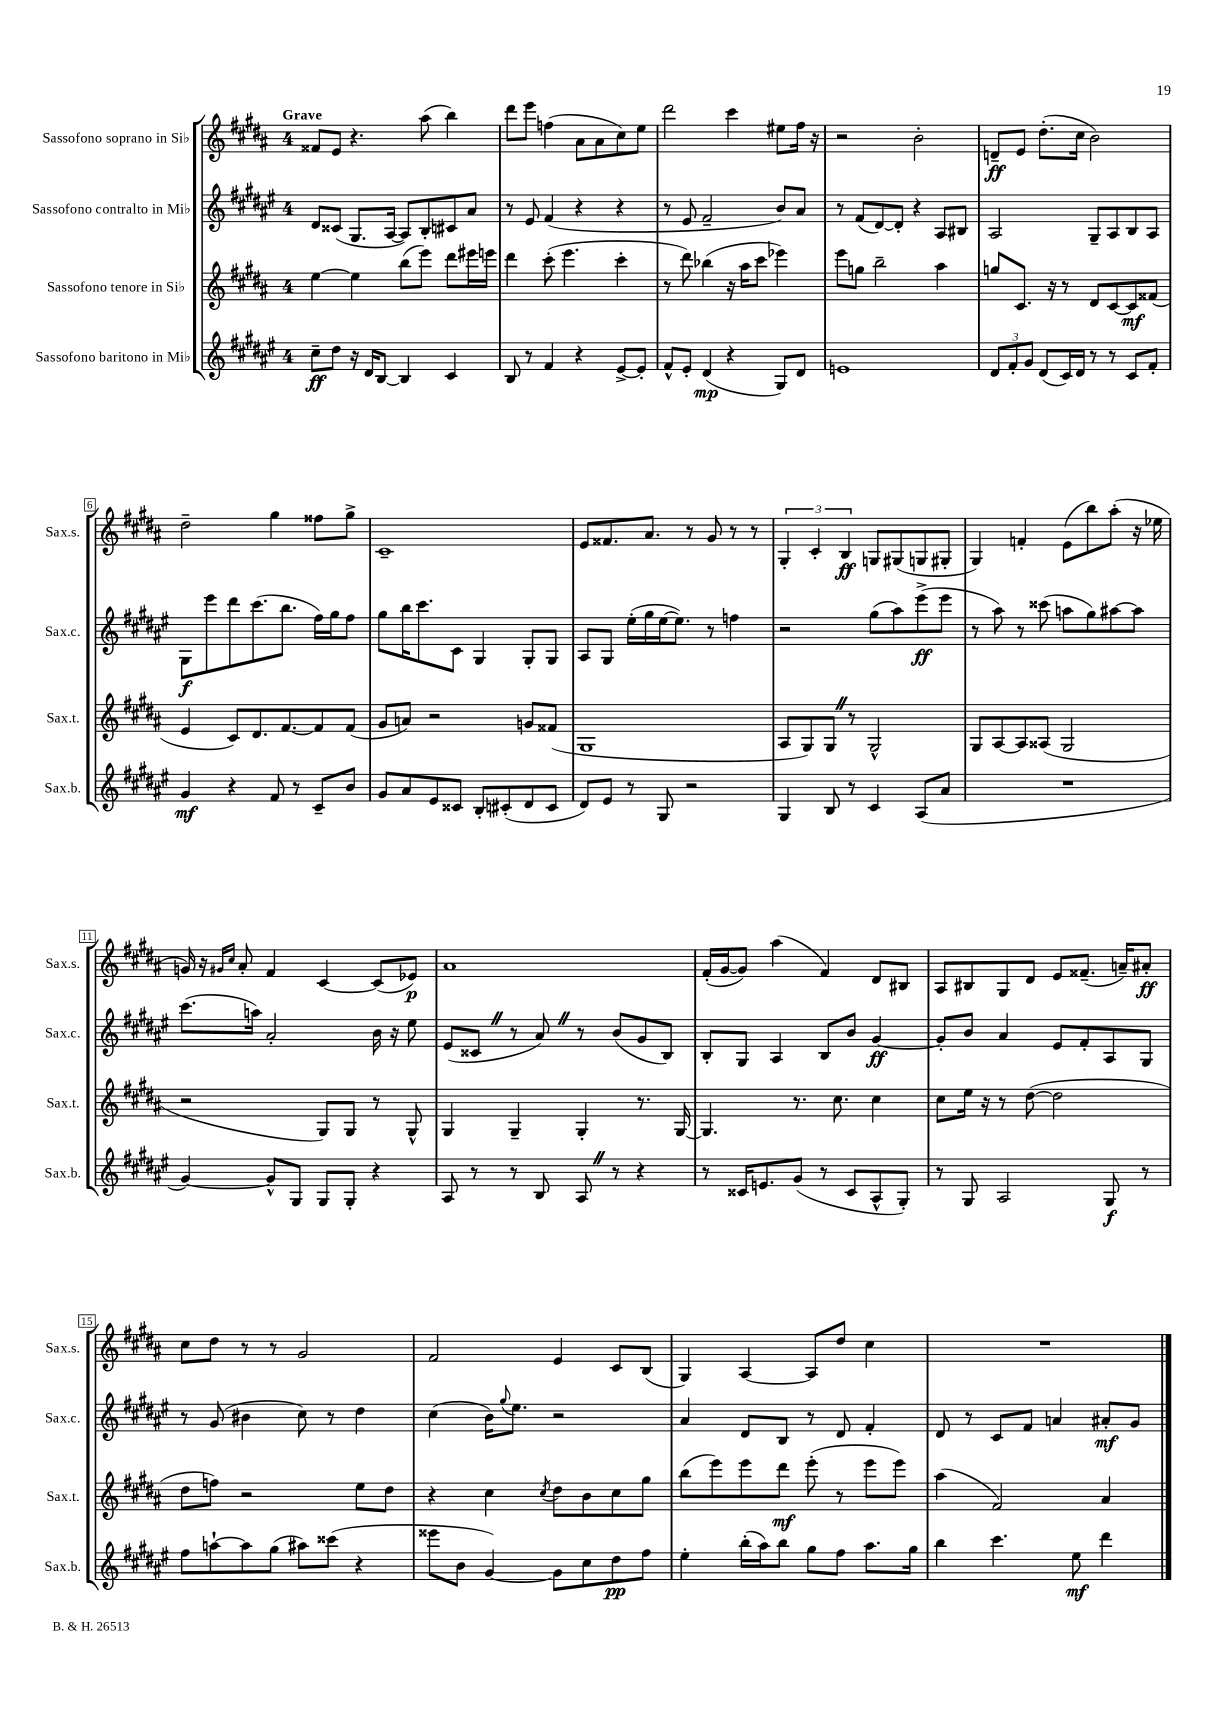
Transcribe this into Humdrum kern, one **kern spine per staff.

**kern	**kern	**kern	**kern
*staff4	*staff3	*staff2	*staff1
*clefG2	*clefG2	*clefG2	*clefG2
*k[f#c#g#d#a#e#]	*k[f#c#g#d#a#]	*k[f#c#g#d#a#e#]	*k[f#c#g#d#a#]
*M4/4	*M4/4	*M4/4	*M4/4
8cc#~\L	[4ee\	8d#/L	8f##/L
8dd#\J	.	(8c##/J	8e/J
16r	4ee\]	8.G#/L	4.r
16d#/LK	.	.	.
[8B/J	.	.	.
.	.	[16A#/Jk	.
4B/]	(8bb\L	8A#/]L)	.
.	8eee\J)	8B'/	(8aa#\
4c#/	8ddd#\L	8c#/	4bb\)
.	16eee#\L	8a#/J	.
.	16eee\JJ	.	.
=	=	=	=
8B/	4ddd#\	8r	8ddd#\L
8r	.	8e#/	8eee\J
4f#/	(8ccc#'\	(4f#/	(4ff\
.	4.eee\	.	.
4r	.	4r	8a#\L
.	.	.	8a#\
[8e#^/L	4ccc#'\	4r	8cc#\)
8e#'/]J	.	.	8ee\J
=	=	=	=
8f#^^/L	8r	8r	2ddd#\
8e#'/J	8ddd#\)	8e#/	.
(4d#/	(4bb-\	2f#~/	.
4r	16r	.	4ccc#\
.	16aa#\LK	.	.
.	8ccc#\J	.	.
8G#/L)	4eee-\)	8b/L)	8ee#\L
8d#/J	.	8a#/J	16ff#\Jk
.	.	.	16r
=	=	=	=
1e	8eee\L	8r	2r
.	8gg\J	(8f#/L	.
.	2bb~\	[8d#/)	.
.	.	8d#'/]J	.
.	.	4r	2b'\
.	4aa#\	8A#/L	.
.	.	8B#/J	.
=	=	=	=
12d#/L	8gg/L	2A#/	8d~/L
12f#'/	.	.	.
.	8.c#/J	.	8e/J
12g#/J	.	.	.
(8d#/L	.	.	(8.dd#'\L
.	16r	.	.
16c#/L)	8r	.	.
16d#/JJ	.	.	16cc#\Jk
8r	8d#/L	8G#~/L	2b\)
8r	[8c#/	8A#/	.
8c#/L	8c#/]	8B/	.
8f#'/J	(8f##/J	8A#/J	.
=	=	=	=
4g#/	4e/	8G#\L	2dd#~\
.	.	8eee#\	.
4r	8c#/L)	8ddd#\	.
.	8.d#/	(8.ccc#\	.
8f#/	.	.	4gg#\
.	[8.f#/	8.bb\J	.
8r	.	.	.
8c#~/L	8f#/]	16ff#\LL)	8ff##\L
.	.	16gg#\J	.
8b/J	(8f#/J	8ff#\J	8gg#^\J
=	=	=	=
8g#/L	8g#/L	8gg#\L	1c#~
8a#/	8a/J)	16bb\K	.
.	.	8.ccc#\	.
8e#/	2r	.	.
8c##/J	.	8c#\J	.
8B'/L	.	4G#/	.
(8c#'/	.	.	.
8d#/	8g/L	8G#'/L	.
8c#/J	(8f##/J	8G#/J	.
=	=	=	=
8d#/L)	1G#	8A#/L	8e/L
8e#/J	.	8G#/J	8.f##/
8r	.	(16ee#'\LL	.
.	.	16gg#\	8.a#/J
8G#/	.	[16ee#\J	.
.	.	8.ee#\]J)	.
2r	.	.	8r
.	.	8r	8g#/
.	.	4ff\	8r
.	.	.	8r
=	=	=	=
4G#/	8A#/L	2r	6G#'/
.	8G#/)	.	.
.	.	.	6c#'/
8B/	8G#/J	.	.
.	.	.	6B/
8r	8r	.	.
4c#/	2G#^^/	(8gg#\L	8G/L
.	.	8aa#\)	(8G#/
(8A#/L	.	(8eee#^\	8G/
8a#/J	.	8eee#\J	8G#'/J
=	=	=	=
1r	8G#/L	8r	4G#/)
.	[8A#/	8aa#\)	.
.	8A#/]	8r	4f'/
.	(8A##/J	(8ccc##\	.
.	2G#/	8aa\L	(8e\L
.	.	8gg#\)	8bb\)
.	.	[8aa#\	(8aa#'\J
.	.	8aa#\]J	16r
.	.	.	16ee-\
=	=	=	=
[4g#/)	2r	(8.ccc#\L	16g/)
.	.	.	16r
.	.	.	16qqg#/LL
.	.	.	16qqcc#/JJ
.	.	.	8a#'/
.	.	16aa\Jk)	.
8g#^^/]L	.	2a#'/	4f#/
8G#/J	.	.	.
8G#/L	8G#/L)	.	[4c#/
8G#'/J	8G#/J	.	.
4r	8r	16b\	(8c#/]L
.	.	16r	.
.	8G#^^/	8ee#\	8e-/J)
=	=	=	=
8A#/	4G#/	(8e#/L	1a#
8r	.	8c##/J	.
8r	4G#~/	8r	.
8B/	.	8a#/)	.
8A#/	4G#'/	8r	.
8r	.	(8b/L	.
4r	8.r	8g#/	.
.	.	8B/J)	.
.	[16G#/	.	.
=	=	=	=
8r	4.G#/]	8B'/L	(16f#'/LL
.	.	.	[16g#/J
16c##/LK	.	8G#/J	8g#/]J)
8.e/	.	.	.
.	.	4A#/	(4aa#\
(8g#/J	8.r	.	.
8r	.	8B/L	4f#/)
.	8.cc#\	.	.
8c##/L	.	8b/J	.
8A#^^/	4cc#\	[4g#/	8d#/L
8G#'/J)	.	.	8B#/J
=	=	=	=
8r	8cc#\L	8g#'/]L	8A#/L
8G#/	16ee\Jk	8b/J	8B#/
.	16r	.	.
2A#/	8r	4a#/	8G#/
.	([8dd#\	.	8d#/J
.	2dd#\]	8e#/L	8e/L
.	.	8f#'/	(8.f##~/J
8G#/	.	8A#/	.
.	.	.	16a~/LK)
8r	.	8G#/J	8a#'/J
=	=	=	=
8ff#\L	8dd#\L	8r	8cc#\L
[8aa`\	8ff\J)	(8g#/	8dd#\J
8aa\]	2r	4b#\	8r
(8gg#\J	.	.	8r
8aa#\L)	.	8cc#\)	2g#/
(8ccc##\J	.	8r	.
4r	8ee\L	4dd#\	.
.	8dd#\J	.	.
=	=	=	=
8eee##\L	4r	(4cc#\	2f#/
8b\J	.	.	.
[4g#/)	4cc#\	16b\LK)	.
.	.	8qqgg#/	.
.	.	8.ee#\J	.
.	8qcc#/	.	.
8g#\]L	8dd#\L	2r	4e/
8cc#\	8b\	.	.
8dd#\	8cc#\	.	8c#/L
8ff#\J	8gg#\J	.	(8B/J
=	=	=	=
4ee#'\	(8bb\L	4a#/	4G#/)
.	8eee\)	.	.
(16bb'\LL	8eee\	8d#/L	[4A#/
16aa#\J)	.	.	.
8bb\J	8ddd#\J	8B/J	.
8gg#\L	(8eee'\	8r	8A#/]L
8ff#\J	8r	8d#/	8dd#/J
8.aa#\L	8eee\L	4f#'/	4cc#\
.	8eee\J)	.	.
16gg#\Jk	.	.	.
=	=	=	=
4bb\	(4aa#\	8d#/	1r
.	.	8r	.
4.ccc#\	2f#/)	8c#/L	.
.	.	8f#/J	.
.	.	4a/	.
8ee#\	.	.	.
4ddd#\	4a#/	8a#'/L	.
.	.	8g#/J	.
==	==	==	==
*-	*-	*-	*-
